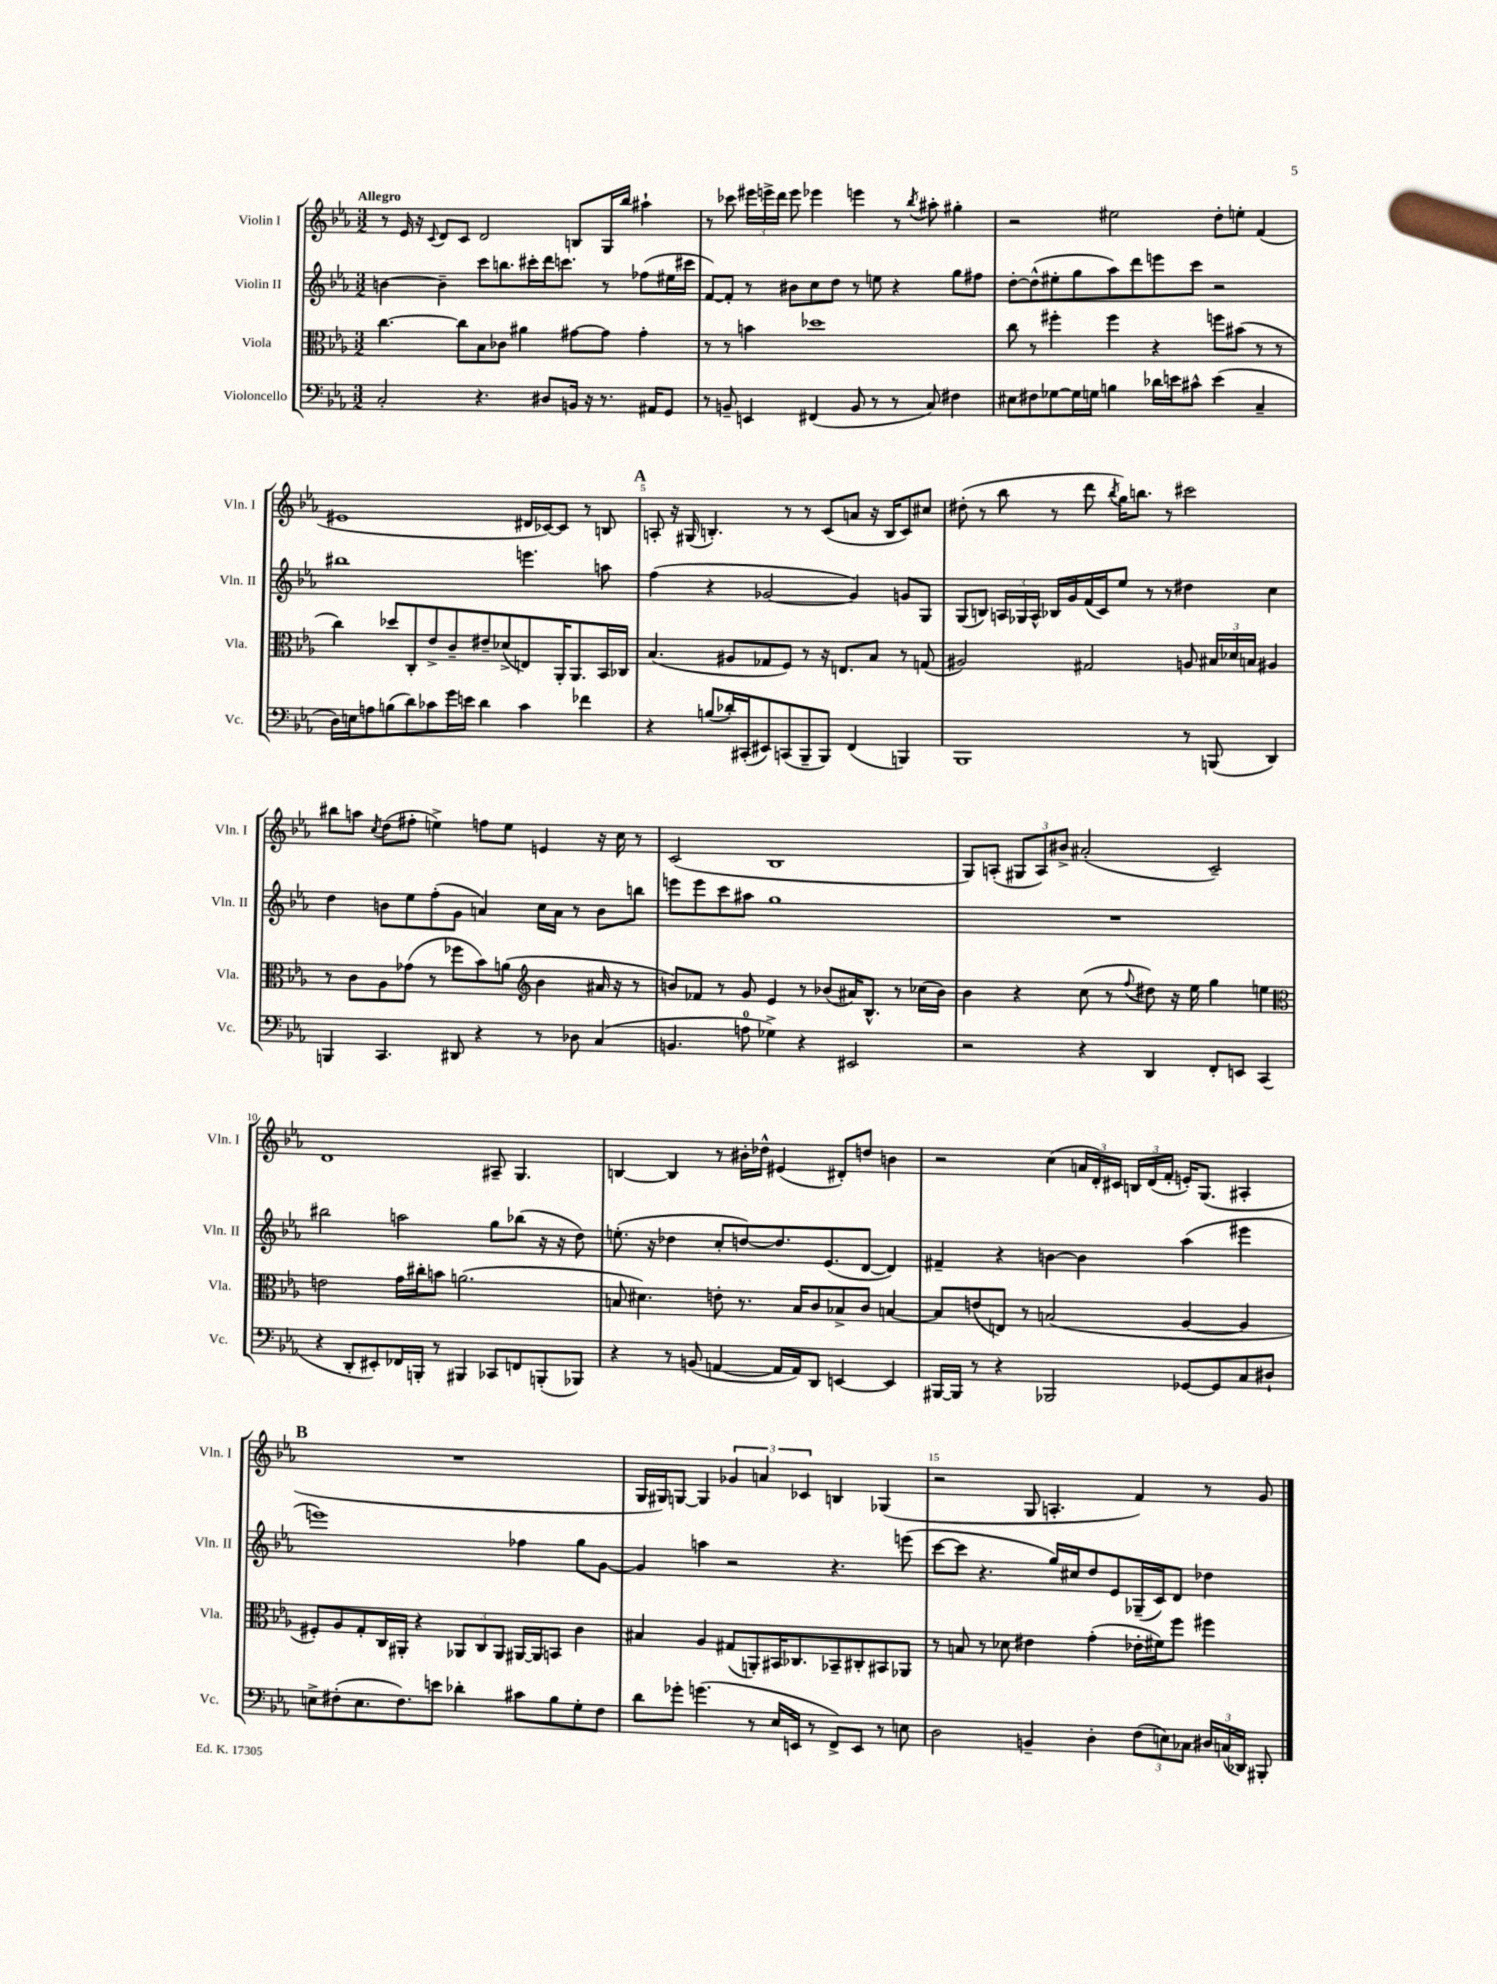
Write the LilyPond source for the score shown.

<<
\new StaffGroup <<
\new Staff = "s0" \with { instrumentName = "Violin I" shortInstrumentName = "Vln. I" } {
    \clef treble \key ees \major \numericTimeSignature \time 3/2 \tempo "Allegro"
    \autoBeamOff r8 ees'16 r16 \appoggiatura { c'8 } d'8[ c'8] d'2 b8[ g16 bes''16] ais''4-! |
    r8 ces'''8 \tuplet 3/2 { eis'''16[ e'''16-> d'''16] } e'''8 ees'''4 e'''4 r8 \acciaccatura { bes''8 } ais''8-. gis''4-. |
    r2 eis''2 d''8[-. e''8]-. f'4( |
    eis'1 dis'16[ ces'16~) ces'8] r8 b8 |
    \mark \markup { \bold "A" } a8-. r16 gis16( b4.-.) r8 r8 c'8[( a'8] r16 b16[ c'8) cis''8] |
    dis''8-.( r8 bes''8 r8 d'''8 \acciaccatura { bes''8 } g''16[) b''8.] r8 cis'''2 |
    bis''8[ a''8] \acciaccatura { c''8 } d''8[( fis''8]-. e''4->) f''8[ e''8] e'4 r16 c''16 r8 |
    c'2( bes1 |
    g8[) a8]-.( \tuplet 3/2 { gis8[ a8) bis'8]-> } ais'2-.( c'2--) |
    d'1 ais8-- g4. |
    b4~ b4 r8 bis'16[-. des''16]-^ eis'4( dis'8[-.) d''8] b'4 |
    r2 c''4( \tuplet 3/2 { a'16[ d'16-.) cis'16] } \tuplet 3/2 { b16[ d'16( f'16]-. } e'16[-.) g8.]( ais4-. |
    \mark \markup { \bold "B" } R1. |
    g16[ gis16) g8]~ g4 \tuplet 3/2 { ges'4 a'4 ces'4 } b4 ges4( |
    r2 g8 a4.-. f'4) r8 g'8 \bar "|." |
}
\new Staff = "s1" \with { instrumentName = "Violin II" shortInstrumentName = "Vln. II" } {
    \clef treble \key ees \major \numericTimeSignature \time 3/2
    \autoBeamOff b'4~ b'4-- c'''8[ b''8. cis'''16-. d'''16 c'''8.] r8 fes''8[( eis''16 cis'''16] |
    f'8[~) f'8]-. r8 bis'8[ c''8 d''8] r8 e''8 r4 g''8[ fis''8] |
    d''8[~-. d''8-^( eis''8-. g''8 aes''8) d'''8 e'''8 c'''8] r2 |
    bis''1 e'''4. a''8 |
    \mark \markup { \bold "A" } f''4( r4 ges'2~ ges'4) g'8[ g8] |
    g8[( b8]) \tuplet 3/2 { a16[ ges16 a16]-^ } bes16[ g'16 f'16( c'16) ees''8] r8 r8 dis''4 c''4 |
    d''4 b'8[ ees''8 f''8-.( g'8] a'4) c''16[ a'16] r8 b'8[ b''8] |
    e'''8[ e'''8 c'''8 ais''8] g''1 |
    R1. |
    bis''2 a''2 g''8[ bes''8]( r16 r16 d''8) |
    e''8.-.( r16 des''4 c''8[-. d''8~) d''8. ees'8.( d'8]~ d'4) |
    fis'4-- r4 b'4~ b'4 aes''4( eis'''4 |
    \mark \markup { \bold "B" } e'''1) fes''4 g''8[ g'8]~ |
    g'4 a''4 r2 r4. e'''8( |
    c'''8[~ c'''8] r4. g''16[) cis''16 d''8 ees'8 ges16--( c'16) d'8] des''4 \bar "|." |
}
\new Staff = "s2" \with { instrumentName = "Viola" shortInstrumentName = "Vla." } {
    \clef alto \key ees \major \numericTimeSignature \time 3/2
    \autoBeamOff c''4.~ c''8[ bes8 ces'8] ais'4 gis'8[~ gis'8] gis'4-. |
    r8 r8 b'4 des''1 |
    c''8 r8 fis''4-. fis''4 r4 f''8[ bis'8]( r8 r8 |
    c''4) des''8[ c8-. ees'8-> c'8-- eis'8-- des'8->( e8) aes,16-. aes,8. bes,16 ces16] |
    \mark \markup { \bold "A" } bes4.( ais8[ ges8 f8]) r8 r16 e8.[ bes8] r8 g8( |
    ais2) gis2 a8 \tuplet 3/2 { bis16[ des'16 b16] } ais4 |
    r8 c'8[ aes8 ges'8]( r8 fes''8[ bes'8) a'8]( \clef treble bes'4 ais'16 r16 r8 |
    b'8[) fes'8] r8 g'8 ees'4 r8 bes'8[( ais'16) bes8.]-^ r8 ces''16[( bes'16]) |
    bes'4 r4 c''8( r8 \appoggiatura { f''8 } dis''8) r16 ees''16 g''4 e''4 |
    \clef alto e'2 g'16[ cis''16-. b'8] a'2.( |
    b8 dis'4.) e'8-. r8. b16[ c'8 bes8-> c'8] b4~ |
    b8[ e'8( e8]) r8 b2( aes4~ aes4 |
    \mark \markup { \bold "B" } fis8[-.) aes8 g8-. c16 ais,16]-. r4 \tuplet 3/2 { aes,8[ c8 aes,8] } ais,16[~ ais,16 b,8] c'4 |
    bis4 aes4 gis8[( a,8-.) bis,16 ces8. bes,8-- cis8-. bis,8 aes,8] |
    r8 b8 r8 des'8 eis'4 g'4-.( ees'16[-. fis'16) f''8] fis''4 \bar "|." |
}
\new Staff = "s3" \with { instrumentName = "Violoncello" shortInstrumentName = "Vc." } {
    \clef bass \key ees \major \numericTimeSignature \time 3/2
    \autoBeamOff c2-. r4. dis8[ b,16] r16 r8. ais,16[ g,8] |
    r8 b,8-- e,4 fis,4( b,8 r8 r8 c8) fis4 |
    eis8[ fis8 ges8~ ges16 g16] b4 des'16[ e'16 cis'8]-^ e'4( c4-- |
    d16[) e16 a8 b8( d'8) ces'8 g'16 e'16] d'4 ces'4 fes'4 |
    \mark \markup { \bold "A" } r4 b8[( des'16-.) cis,16-.( eis,8) c,8( bes,,8-- bes,,8]) f,4( b,,4) |
    bes,,1 r8 b,,8( d,4) |
    b,,4 c,4. dis,8 r4 r8 des8 c4( |
    b,4. a8-0 ges4->) r4 eis,2 |
    r2 r4 d,4 f,8[-. e,8] c,4( |
    r4 d,8[-. eis,8-.) fes,16 b,,16]-. r8 bis,,4 ces,8[ f,8 b,,8-.( bes,,8]) |
    r4 r8 b,8( a,4~ a,16[ a,16) d,8] e,4~ e,4 |
    bis,,16[~ bis,,16] r8 r4 bes,,2 ges,8[~ ges,8 c8 dis8]-! |
    \mark \markup { \bold "B" } e8[-> fis8-.( e8. fis8.) e'8] des'4-. cis'8[ bes8 g8-. fis8] |
    d'8[ ges'8]-. g'4.( r8 ees16[ e,16] r8 f,8[->) e,8] r8 e8 |
    d2 b,4-- d4-. \tuplet 3/2 { f8[( e8) ces8] } \tuplet 3/2 { dis16[ c16( des,16]) } bis,,8-. \bar "|." |
}
>>
>>
\layout { \context { \Score \override BarNumber.break-visibility = ##(#f #t #t) barNumberVisibility = #(every-nth-bar-number-visible 5) } }
